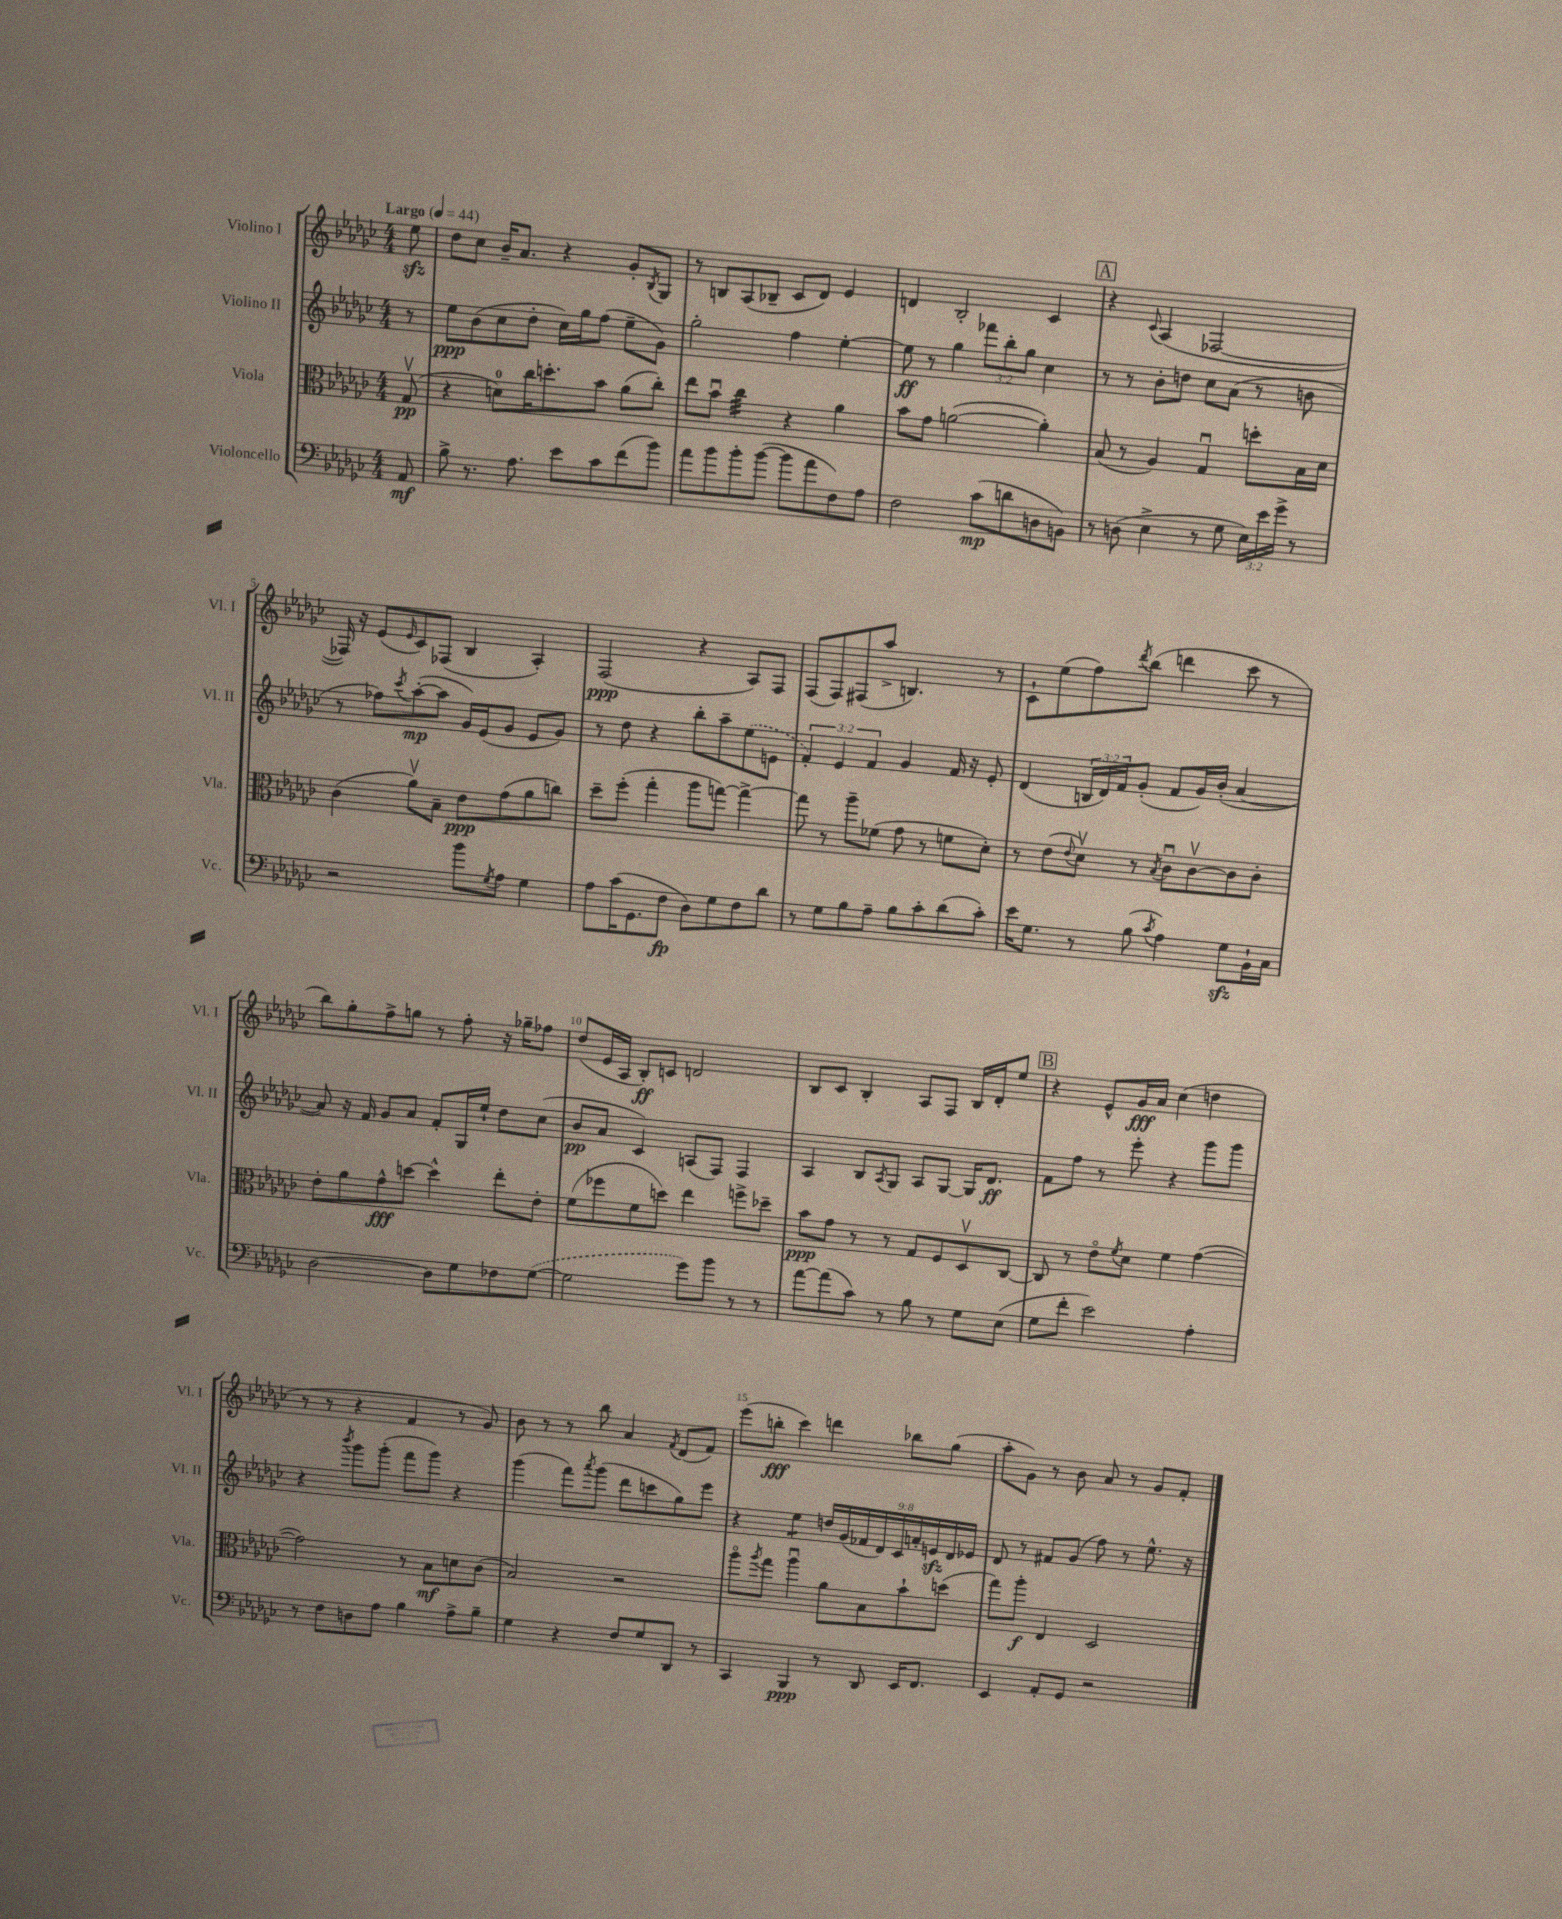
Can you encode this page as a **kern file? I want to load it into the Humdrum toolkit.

**kern	**dynam	**kern	**dynam	**kern	**dynam	**kern	**dynam
*part4	*part4	*part3	*part3	*part2	*part2	*part1	*part1
*staff4	*staff4	*staff3	*staff3	*staff2	*staff2	*staff1	*staff1
*I"Violoncello	*	*I"Viola	*	*I"Violino II	*	*I"Violino I	*
*I'Vc.	*	*I'Vla.	*	*I'Vl. II	*	*I'Vl. I	*
*clefF4	*	*clefC3	*	*clefG2	*	*clefG2	*
*k[b-e-a-d-g-c-]	*	*k[b-e-a-d-g-c-]	*	*k[b-e-a-d-g-c-]	*	*k[b-e-a-d-g-c-]	*
*M4/4	*	*M4/4	*	*M4/4	*	*M4/4	*
*MM44	*	*MM44	*	*MM44	*	*MM44	*
=	=	=	=	=	=	=	=
!	!	!	!	!	!	!LO:TX:a:B:t=Largo	!
8AA-/	mf	(8G-v/	pp	8r	.	8ee-zz\	.
=1	=1	=1	=1	=1	=1	=1	=1
8B-^\	.	4r	.	8ee-\L	ppp	8dd-\L	.
8.r	.	.	.	(8b-\	.	8cc-\J	.
.	.	8dn\L)	.	8cc-\	.	16b-~/KL	.
8.A-\	.	.	.	.	.	8.a-/J	.
.	.	16cc-\K	.	8dd-'\J	.	.	.
.	.	8.ddn'\	.	.	.	.	.
8e-\L	.	.	.	16cc-\LL)	.	4r	.
.	.	.	.	16gg-\J	.	.	.
8c-\	.	8b-\J	.	(8ff\J	.	.	.
(8f\	.	(8a-\L	.	8ee-~\L	.	8g-'/L	.
.	.	.	.	.	.	8qB-/	.
8b-\J)	.	8cc-'\J)	.	8g-\J)	.	8G-/J	.
=2	=2	=2	=2	=2	=2	=2	=2
8a-\L	.	8ee-\L	.	2gg-'\	.	8r	.
8b-\	.	8b-u\J	.	.	.	8Bn/L	.
*	*	*tremolo	*	*	*	*	*
8b-'\	.	32cc-\LLL	.	.	.	(8A-/	.
.	.	32cc-\	.	.	.	.	.
.	.	32cc-\	.	.	.	.	.
.	.	32cc-\	.	.	.	.	.
([8b-\J	.	32cc-\	.	.	.	8B-X~/J	.
.	.	32cc-\	.	.	.	.	.
.	.	32cc-\	.	.	.	.	.
.	.	32cc-\JJJ	.	.	.	.	.
*	*	*Xtremolo	*	*	*	*	*
8b-\L]	.	4r	.	4ff\	.	8c-/L	.
8a-\	.	.	.	.	.	8d-/J)	.
8F\)	.	4a-\	.	[4ee-'\	.	4e-/	.
8A-\J	.	.	.	.	.	.	.
=3	=3	=3	=3	=3	=3	=3	=3
2F\	.	8b-\L	.	8ee-\]	ff	4dn/	.
.	.	8g-\J	.	8r	.	.	.
.	.	([2an\	.	4gg-\	.	2B-'/	.
(8c-\L	mp	.	.	12fff-X\L	.	.	.
.	.	.	.	12bb-'\	.	.	.
8dn\	.	.	.	.	.	.	.
.	.	.	.	12gg-\J	.	.	.
8Dn\	.	4a'\])	.	4cc-\	.	4c-/	.
8BBn\J)	.	.	.	.	.	.	.
!!LO:REH:place=s1:t=A
=4	=4	=4	=4	=4	=4	=4	=4
8r	.	(8B-/	.	8r	.	4r	.
(8Dn\	.	8r	.	8r	.	.	.
.	.	.	.	.	.	8qqc-/	.
4E-^\	.	4A-/)	.	8b-'\L	.	(4A-/	.
.	.	.	.	8ddn\J	.	.	.
8r	.	4G-u/	.	8cc-\L	.	[2F-X/	.
8G-\	.	.	.	(8a-\J	.	.	.
24E-\LL)	.	8ddn'\L	.	8r	.	.	.
24e-\	.	.	.	.	.	.	.
24g-^\JJ	.	.	.	.	.	.	.
8r	.	16B-\L	.	8bn\	.	.	.
.	.	16d-\JJ	.	.	.	.	.
!!LO:LB:g=z
=5	=5	=5	=5	=5	=5	=5	=5
2r	.	(4c-\	.	8r	.	16F-X/])	.
.	.	.	.	.	.	16r	.
.	.	.	.	8ff-X\L)	.	(8e-/L	.
.	.	.	.	8qccc-/	.	16qqe-/	.
.	.	8a-v\L)	.	([8aa-'\	mp	8c-/)	.
.	.	8B-~\J	.	8aa-\J]	.	(8F-X/J	.
8b-\L	.	8e-\L	ppp	16g-/LL)	.	4B-/	.
.	.	.	.	(16e-/J	.	.	.
8qG-/	.	.	.	.	.	.	.
8A-\J	.	(8g-\	.	8g-/J	.	.	.
4G-\	.	8a-\	.	8e-/L	.	4A-'/)	.
.	.	8ccn\J)	.	8g-/J)	.	.	.
=6	=6	=6	=6	=6	=6	=6	=6
8A-\L	.	8dd-~\L	.	8r	.	(2F/	ppp
(16c-\K	.	(8ff'\J	.	8dd-\	.	.	.
8.GG-\	.	.	.	.	.	.	.
.	.	4gg-'\	.	4r	.	.	.
8F\J	fp	.	.	.	.	.	.
8D-\L)	.	8aa-\L	.	8bb-'\L	.	4r	.
8G-\	.	[8ggn\J)	.	8aa-~\	.	.	.
8F\	.	4gg^\_	.	(8ee-\	.	8A-/L)	.
8d-\J	.	.	.	8en\J	.	8F/J	.
=7	=7	=7	=7	=7	=7	=7	=7
8r	.	8gg\]	.	6f'/)	.	(8F/L	.
8G-\L	.	8r	.	.	.	8F/)	.
.	.	.	.	6e-/	.	.	.
8B-\	.	8aa-~\L	.	.	.	(8F#X/	.
.	.	.	.	6f/	.	.	.
8A-~\J	.	(8f-X\J	.	.	.	8aa-^/J	.
8B-\L	.	8g-\	.	4g-/	.	4.Bn/)	.
8c-'\	.	8r	.	.	.	.	.
(8d-\	.	8fn\L	.	16f/	.	.	.
.	.	.	.	16r	.	.	.
8c-'\J)	.	8d-'\J)	.	8e-'/	.	8r	.
=8	=8	=8	=8	=8	=8	=8	=8
16e-\KL	.	8r	.	(4d-/	.	8c-`\L	.
8.G-\J	.	.	.	.	.	.	.
.	.	(8e-\L	.	.	.	(8ee-\	.
.	.	8qqe-/	.	.	.	.	.
8r	.	8d-v\J)	.	24Bn/LL	.	8ff\)	.
.	.	.	.	24d-/)	.	.	.
.	.	.	.	24f/J	.	.	.
.	.	.	.	.	.	8qddd-/	.
(8B-\	.	8r	.	(8g-'/J	.	(8bb-\J	.
8qc-/	.	8qB-/	.	.	.	.	.
4A-\)	.	8c-u\L	.	8f/L	.	4dddn\	.
.	.	[8c-v\	.	16g-/L)	.	.	.
.	.	.	.	(16b-'/JJ	.	.	.
8G-zz\L	.	8c-\]	.	[4a-/	.	8ccc-\	.
16BB-`\L	.	8c-'\J	.	.	.	8r	.
16C-\JJ	.	.	.	.	.	.	.
!!LO:LB:g=z
=9	=9	=9	=9	=9	=9	=9	=9
[2D-\	.	8e-'\L	.	8a-/])	.	8bb-\L)	.
.	.	8a-\	.	16r	.	8gg-'\	.
.	.	.	.	16f/	.	.	.
.	.	8g-^^\	fff	8g-/L	.	8ff^\	.
.	.	[8ddn\J	.	8a-/J	.	8ggn\J	.
8D-\L]	.	4dd^^\]	.	8f'/L	.	8r	.
8G-\	.	.	.	16G-/L	.	8ff'\	.
.	.	.	.	16ee-`/JJ	.	.	.
8F-X\	.	8ee-'\L	.	8dd-\L	.	16r	.
.	.	.	.	.	.	16gg-X~\KL	.
([8G-\J	.	8e-'\J	.	(8cc-\J	.	8ff-X\J	.
=10	=10	=10	=10	=10	=10	=10	=10
2G-\]	.	(8f\L	.	8b-/L	pp	(8dd-/L	.
.	.	8ff-X\	.	8a-/J	.	16e-/L	.
.	.	.	.	.	.	16A-/JJ	.
.	.	8f\	.	4c-/)	.	8B-'/L)	ff
.	.	8ddn\J)	.	.	.	8cn/J	.
8g-\L)	.	4ee-\	.	(8An/L	.	2dn/	.
8b-\J	.	.	.	8F/J)	.	.	.
8r	.	8ffn^\L	.	4F/	.	.	.
8r	.	8dd-X~\J	.	.	.	.	.
=11	=11	=11	=11	=11	=11	=11	=11
[8a-\L	.	8b-\L	ppp	4A-/	.	8B-/L	.
(8a-\]	.	8g-\J	.	.	.	8c-/J	.
8c-\J)	.	8r	.	8B-/L	.	4B-'/	.
.	.	.	.	8qA-/	.	.	.
8r	.	8r	.	8G-/J	.	.	.
8B-\	.	8G-/L	.	8A-/L	.	8A-/L	.
8r	.	8F/	.	[8G-/J	.	8F/J	.
8G-\L	.	8D-v/	.	16G-/KL]	.	16B-/LL	.
.	.	.	.	8.d-/J	ff	16d-'/J	.
(8E-\J	.	[8C-/J	.	.	.	8ee-/J	.
!!LO:REH:place=s1:t=B
=12	=12	=12	=12	=12	=12	=12	=12
8G-\L	.	8C-/]	.	8f\L	.	4r	.
8f'\J	.	8r	.	8ff\J	.	.	.
2e-\)	.	8e-\L	.	8r	.	8e-^^/L	.
.	.	8qf/	.	.	.	.	.
.	.	8d-\J	.	8eee-'\	.	16g-/L	fff
.	.	.	.	.	.	16a-/JJ	.
.	.	4f\	.	4r	.	(4cc-\	.
4A-'\	.	([4g-\	.	8ggg-\L	.	4ddn\	.
.	.	.	.	8ggg-\J	.	.	.
!!LO:LB:g=z
=13	=13	=13	=13	=13	=13	=13	=13
8r	.	2g-\])	.	4r	.	8r	.
8F\L	.	.	.	.	.	8r	.
.	.	.	.	8qbbb-/	.	.	.
8Dn\	.	.	.	8ggg-\L	.	4r	.
8A-\J	.	.	.	(8ggg-'\J	.	.	.
4B-\	.	8r	.	8fff\L	.	4f/	.
.	.	8B-\L	mf	8ggg-\J)	.	.	.
8A-^\L	.	8dn\	.	4r	.	8r	.
8B-~\J	.	(8c-\J	.	.	.	8g-/)	.
=14	=14	=14	=14	=14	=14	=14	=14
4G-\	.	2B-/)	.	(4ggg-\	.	8b-\	.
.	.	.	.	.	.	8r	.
4r	.	.	.	8fff\L)	.	8r	.
.	.	.	.	8qaaa-/	.	.	.
.	.	.	.	(8ggg-\J	.	8bb-\	.
8F/L	.	2r	.	8ddd-\L	.	4a-/	.
8G-/	.	.	.	8cccn\	.	.	.
.	.	.	.	.	.	8qf/	.
8DD-/J	.	.	.	8gg-\)	.	(8d-/L	.
8r	.	.	.	8eee-\J	.	8f/J)	.
=15	=15	=15	=15	=15	=15	=15	=15
4CC-/	.	8aa-\L	.	4r	.	(8eee-\L	.
.	.	8qaa-/	.	.	.	.	.
.	.	8gg-\J	.	.	.	8bbn'\J	fff
*	*	*	*	*tremolo	*	*	*
4BBB-/	ppp	4aa-u\	.	8ee-\L	.	4ccc-\)	.
.	.	.	.	8ee-\J	.	.	.
*	*	*	*	*Xtremolo	*	*	*
8r	.	8a-\L	.	18ddn/LL	.	4dddn\	.
.	.	.	.	(18g-/	.	.	.
.	.	.	.	18f-X/	.	.	.
8DD-/	.	8B-\	.	.	.	.	.
.	.	.	.	18d-/)	.	.	.
.	.	.	.	18c-/	.	.	.
16EE-/KL	.	8b-`\	.	.	.	8bb-X\L	.
.	.	.	.	18an'/	.	.	.
8.FF/J	.	.	.	.	.	.	.
.	.	.	.	18enzz/	.	.	.
.	.	(8ddn\J	.	.	.	(8gg-\J	.
.	.	.	.	18d-/	.	.	.
.	.	.	.	18e-X/JJ	.	.	.
=16	=16	=16	=16	=16	=16	=16	=16
4EE-/	.	8gg-\L)	.	8d-/	.	8aa-'\L	.
.	.	8aa-'\J	f	8r	.	8g-\J)	.
8AA-'/L	.	4E-/	.	8f#X/L	.	8r	.
8GG-/J	.	.	.	(8g-/J	.	8b-\	.
2r	.	2D-/	.	8ff\)	.	8a-/	.
.	.	.	.	8r	.	8r	.
.	.	.	.	8.ee-^^\	.	8g-/L	.
.	.	.	.	.	.	8f'/J	.
.	.	.	.	16r	.	.	.
==	==	==	==	==	==	==	==
*-	*-	*-	*-	*-	*-	*-	*-
